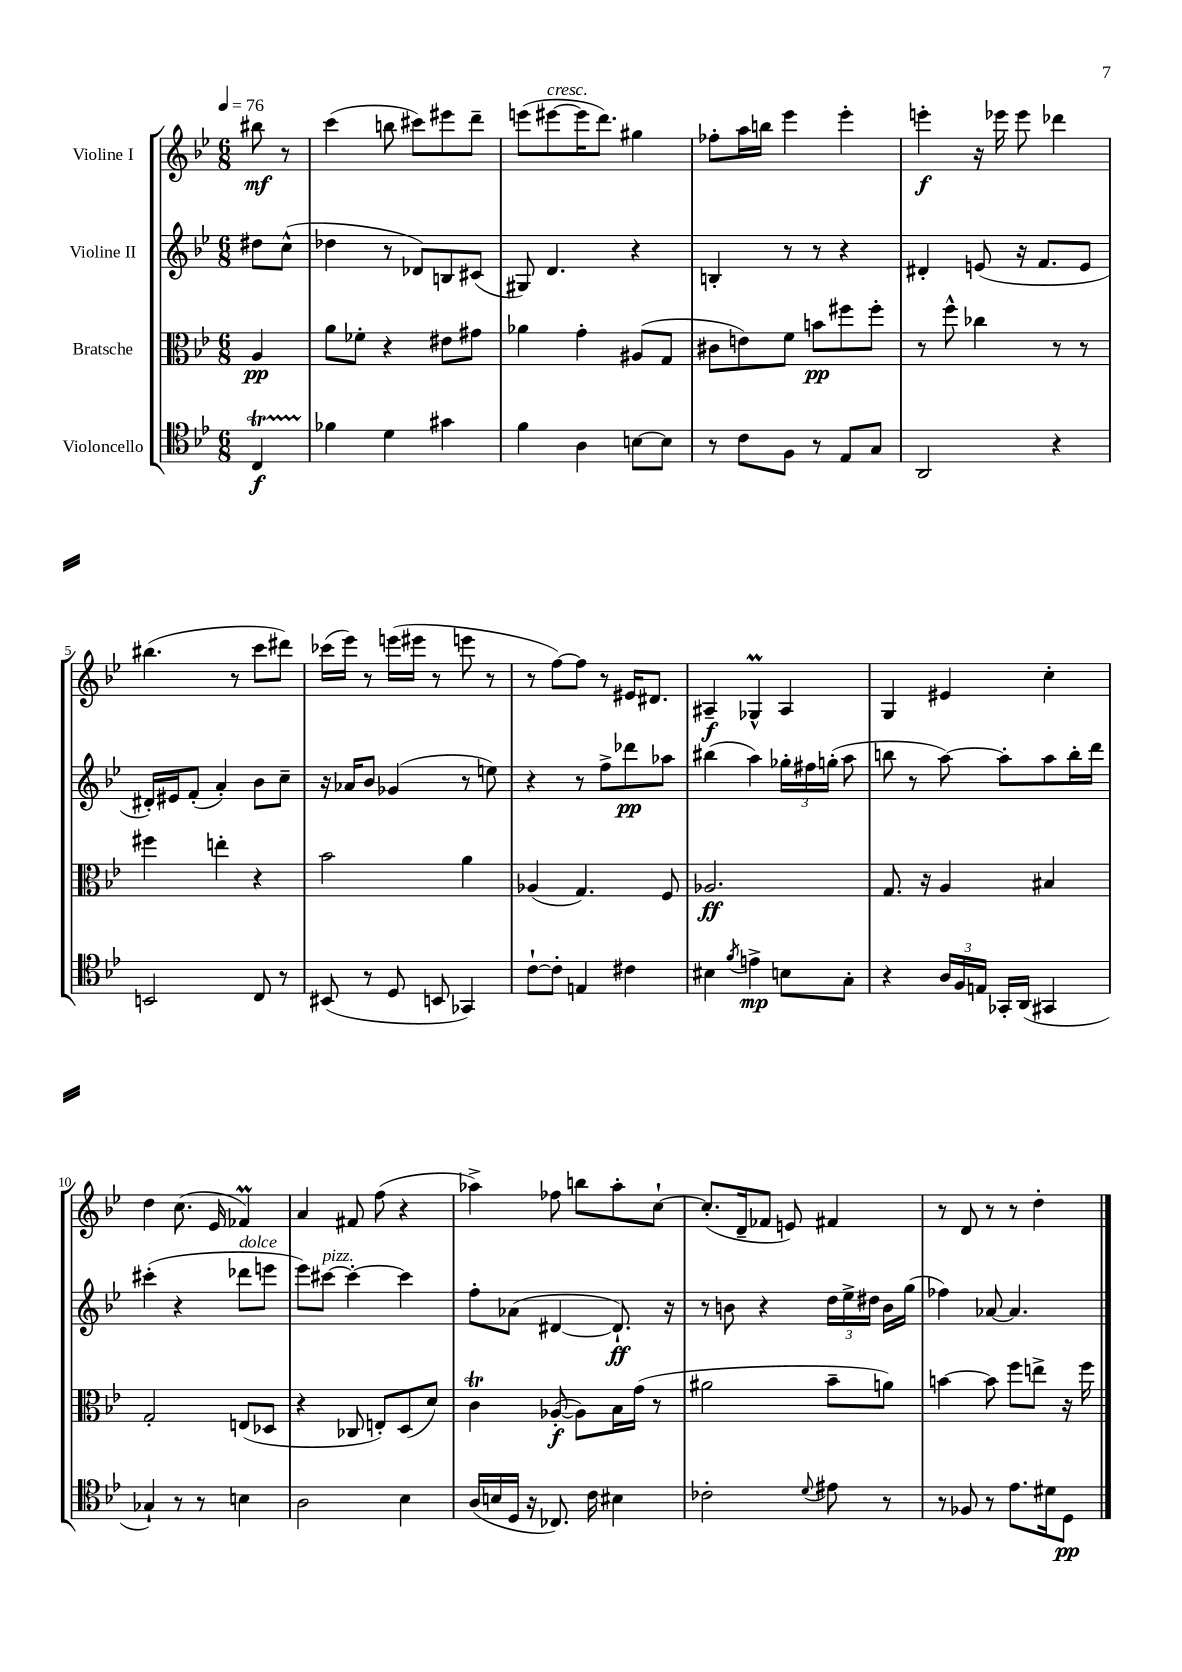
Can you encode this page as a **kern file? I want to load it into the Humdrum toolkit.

**kern	**kern	**kern	**kern
*staff4	*staff3	*staff2	*staff1
*clefC4	*clefC3	*clefG2	*clefG2
*k[b-e-]	*k[b-e-]	*k[b-e-]	*k[b-e-]
*M6/8	*M6/8	*M6/8	*M6/8
*MM76	*MM76	*MM76	*MM76
4C	4A	8dd#	8bb#
.	.	(8cc^^	8r
=	=	=	=
4f-	8a	4dd-	(4ccc
.	8f-'	.	.
4d	4r	8r	8bb
.	.	8d-)	8ccc#)
4g#	8e#	8B	8eee#
.	8g#	(8c#	8ddd~
=	=	=	=
4f	4a-	8G#)	(8eee
.	.	4.d	[8eee#
4A	4g'	.	16eee#]
.	.	.	8.ddd)
[8B	(8A#	4r	4gg#
8B]	8G	.	.
=	=	=	=
8r	8c#	4B'	8ff-'
8c	8e)	.	16aa
.	.	.	16bb
8F	8f	8r	4eee-
8r	8b	8r	.
8E-	8ff#	4r	4eee-'
8G	8ff#'	.	.
=	=	=	=
2AA	8r	4d#'	4eee'
.	8ff^^	.	.
.	4cc-	(8e	16r
.	.	.	16eee-
.	.	16r	8eee-
.	.	8.f	.
4r	8r	.	4ddd-
.	8r	8e	.
=	=	=	=
2BB	4ff#	16d#')	(4.bb#
.	.	16e#	.
.	.	(8f'	.
.	4ee'	4a')	.
.	.	.	8r
8C	4r	8b-	8ccc
8r	.	8cc~	8ddd#)
=	=	=	=
(8BB#	2b-	16r	(16ccc-
.	.	16a-	16eee-)
8r	.	8b-	8r
8D	.	(4g-	(16eee
.	.	.	16eee#
8BB	.	.	8r
4GG-)	4a	8r	8eee
.	.	8ee)	8r
=	=	=	=
[8c`	(4A-	4r	8r
8c']	.	.	[8ff)
4E	4.G)	8r	8ff]
.	.	8ff^	8r
4c#	.	8ddd-	16e#
.	.	.	8.d#
.	8F	8aa-	.
=	=	=	=
4B#	2.A-	(4bb#	4A#~
8qf	.	.	.
4e^	.	4aa)	4G-^^
8B	.	24gg-'	4A#
.	.	24ff#	.
.	.	(24gg'	.
8G'	.	8aa	.
=	=	=	=
4r	8.G	8bb	4G
.	.	8r	.
.	16r	.	.
24A	4A	[8aa)	4e#
24F	.	.	.
24E	.	.	.
16GG-'	.	8aa']	.
(16AA	.	.	.
4GG#	4B#	8aa	4cc'
.	.	16bb'	.
.	.	16ddd	.
=	=	=	=
4G-`)	2G'	(4ccc#'	4dd
8r	.	4r	(8.cc
8r	.	.	.
.	.	.	16e-
4B	(8E	8ddd-	4f-)
.	8D-	8eee	.
=	=	=	=
2A	4r	8eee-)	4a
.	.	[8ccc#	.
.	8C-	4ccc#'_	8f#
.	8E')	.	(8ff
4B-	(8D	4ccc#]	4r
.	8d)	.	.
=	=	=	=
(16A	4c	8ff'	4aa-^)
16B	.	.	.
16D	.	(8a-	.
16r	.	.	.
8.C-)	([8A-'	[4d#	8ff-
.	8A-])	.	8bb
16c	.	.	.
4B#	16B-	8.d#`])	8aa-'
.	(16g	.	.
.	8r	.	[8cc`
.	.	16r	.
=	=	=	=
2c-'	2a#	8r	(8.cc']
.	.	8b	.
.	.	.	16d~
.	.	4r	8f-
.	.	.	8e)
8qqd	.	.	.
8e#	8b-~	24dd	4f#
.	.	24ee-^	.
.	.	24dd#	.
8r	8a)	16b	.
.	.	(16gg	.
=	=	=	=
8r	[4b	4ff-)	8r
8F-	.	.	8d
8r	8b]	[8a-	8r
8.e-	8ff	4.a-]	8r
.	8ee^	.	4dd'
16d#	.	.	.
8D	16r	.	.
.	16ff	.	.
==	==	==	==
*-	*-	*-	*-
